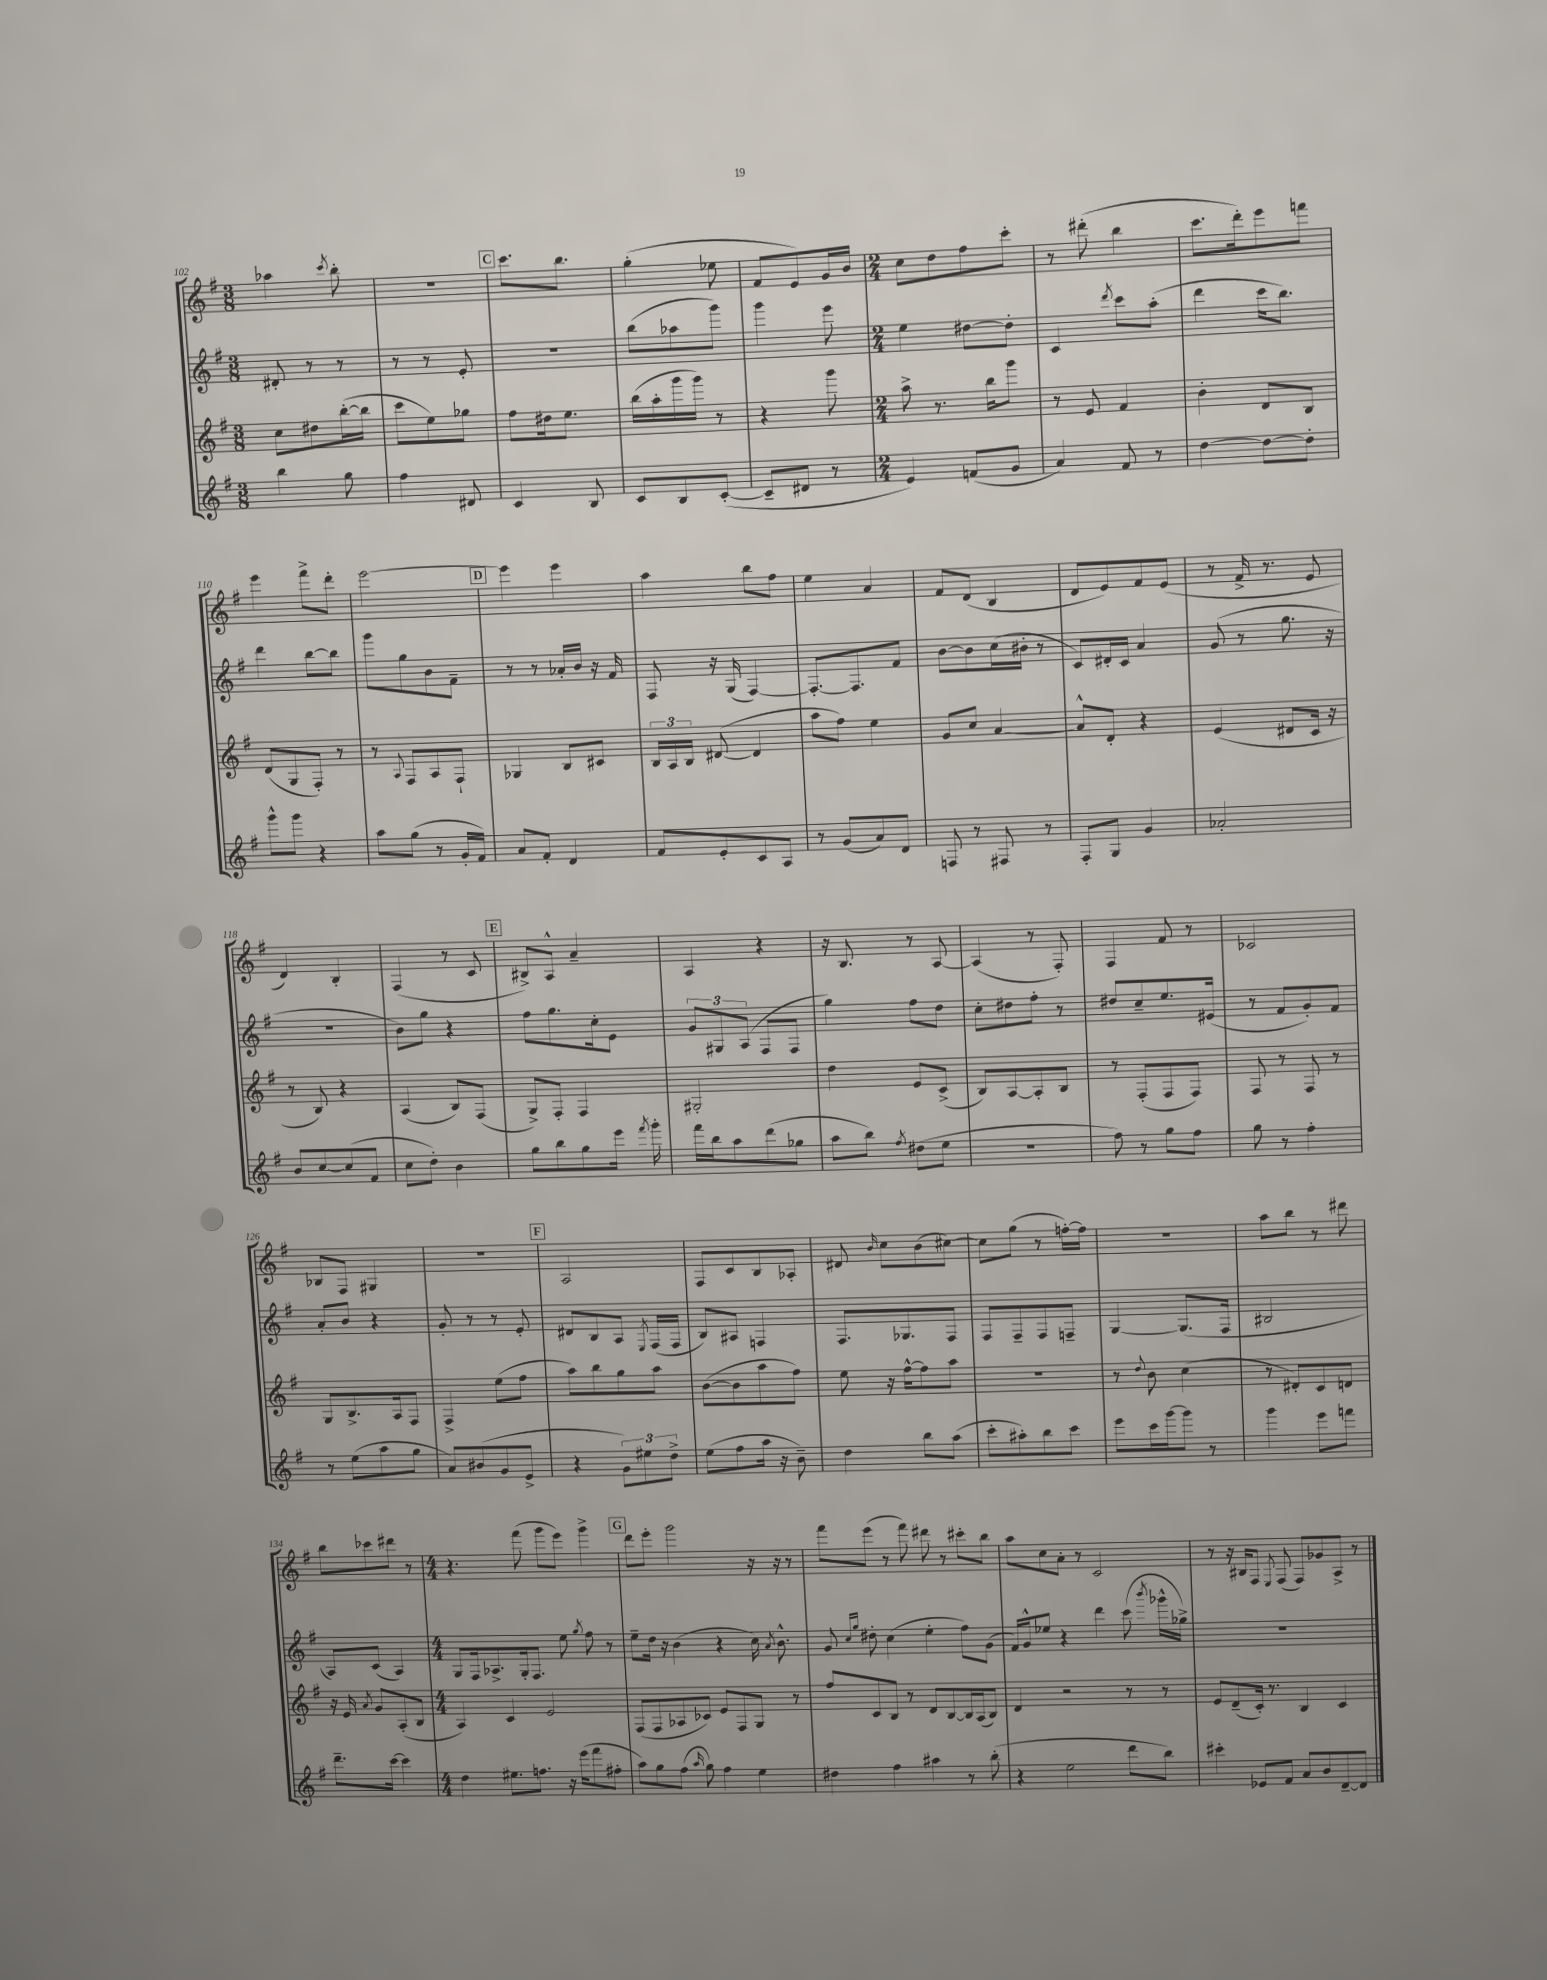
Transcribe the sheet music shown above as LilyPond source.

<<
\new StaffGroup <<
\new Staff = "s0" {
    \clef treble \key g \major \numericTimeSignature \time 3/8
    \autoBeamOff aes''4 \acciaccatura { c'''8 } b''8-. |
    R4. |
    \mark \markup { \box "C" } c'''8.[ b''8.] |
    g''4-.( ees''8 |
    fis'8[ e'8) g'16 b'16] |
    \numericTimeSignature \time 2/4 c''8[ d''8 fis''8 c'''8]-. |
    r8 dis'''8-.( b''4 |
    c'''8.[ d'''16-.) e'''8 f'''8] |
    e'''4 fis'''8[-> d'''8]-. |
    e'''2~ |
    \mark \markup { \box "D" } e'''4 e'''4 |
    a''4 b''8[ fis''8] |
    e''4 a'4 |
    fis'8[ d'8]( b4 |
    d'8[ e'8) fis'8 e'8]( |
    r8 fis'16-> r8. e'8 |
    d'4) b4-. |
    fis4( r8 c'8 |
    \mark \markup { \box "E" } bis8[->) a8]-^ a'4-- |
    a4 r4 |
    r16 b8. r8 a8~ |
    a4( r8 fis8-.) |
    fis4 fis'8 r8 |
    ces'2 |
    bes8[ fis8] gis4 |
    r2 |
    \mark \markup { \box "F" } a2 |
    fis8[ c'8 b8 aes8]-. |
    dis'8 \grace { b'16 } c''8[ b'8( cis''8]~) |
    cis''8[ g''8]( r8 f''16[~-.) f''16] |
    r2 |
    a''8[ b''8] r8 dis'''8 |
    b''8[ ces'''8 dis'''8] r8 |
    \numericTimeSignature \time 4/4 r4. fis'''8( g'''8[ e'''8]) g'''4-> |
    \mark \markup { \box "G" } d'''8[ e'''8]-. g'''2 r16 r16 r8 |
    fis'''8[ e'''8]( r8 fis'''8) dis'''8 r8 cis'''8[-. b''8] |
    a''8[ c''8 a'8]-. r8 c'2 |
    r8 r16 bis16[ fis8] \acciaccatura { e8 } fis8( fis8[) ges'8 a8]-> r8 \bar "|." |
}
\new Staff = "s1" {
    \clef treble \key g \major \numericTimeSignature \time 3/8
    \autoBeamOff dis'8-. r8 r8 |
    r8 r8 e'8-. |
    \mark \markup { \box "C" } R4. |
    b''8[( aes''8 g'''8]) |
    g'''4 e'''8 |
    \numericTimeSignature \time 2/4 e''4 dis''8[~ dis''8]-. |
    c'4 \acciaccatura { d'''8 } c'''8[ a''8]-.( |
    d'''4 c'''16[ b''8.]) |
    d'''4 b''8[~ b''8] |
    g'''8[ g''8 b'8 fis'8]-- |
    \mark \markup { \box "D" } r8 r8 aes'16[-. b'16] r16 fis'16 |
    fis8 r16 g16( fis4~) |
    fis8.[~-. fis8. fis'8] |
    b'8[~ b'8 c''16( bis'16]-. r8 |
    c'8[) dis'16-. c'16] a'4 |
    g'8( r8 g''8. r16 |
    R2 |
    b'8[) g''8] r4 |
    \mark \markup { \box "E" } fis''8[ g''8. c''16-. e'8] |
    \tuplet 3/2 { g'8[ gis8 a8]( } fis8[ fis8] |
    g''4) fis''8[ d''8] |
    c''8[-. dis''8 fis''8]-. r8 |
    dis''8[ c''8-- e''8. eis'16]( |
    r8 fis'8[ g'8-.) fis'8] |
    a'8[-. b'8] r4 |
    g'8-. r8 r8 e'8-. |
    \mark \markup { \box "F" } dis'8[ b8 a8] \acciaccatura { e8 } fis16[( fis16] |
    b8[) ais8] f4 |
    fis8.[ ges8. fis8] |
    fis8[ fis8-- fis8 f8]-- |
    g4~ g8.[( fis16] |
    bis2 |
    a8[) c'8]( a4) |
    \numericTimeSignature \time 4/4 g8[ fis16 aes8.-> g16-. fis8.] e''8 \acciaccatura { g''8 } fis''8 r8 |
    \mark \markup { \box "G" } e''8[-- d''16] r16 b'4( r4 c''16) \acciaccatura { a'8 } b'8.-^ |
    g'8 \grace { c''16[ g''16] } dis''8-. c''4( e''4-. fis''8[) g'8]( |
    fis'16[) g'16-^ ees''8] r4 d'''4 c'''8( \acciaccatura { b'''8 } ges'''16[-^ ges''16]->) |
    R1 \bar "|." |
}
\new Staff = "s2" {
    \clef treble \key g \major \numericTimeSignature \time 3/8
    \autoBeamOff c''8[ dis''8 b''16~-.( b''16] |
    c'''8[ e''8) ges''8] |
    \mark \markup { \box "C" } fis''8[ dis''16 e''8.] |
    b''16[( a''16-. g'''16 g'''16]) r8 |
    r4 g'''8 |
    \numericTimeSignature \time 2/4 a''8-> r8. b''16[ g'''8] |
    r8 e'8 fis'4 |
    b'4-. d'8[ b8] |
    d'8[( g8 fis8]-.) r8 |
    r8 \appoggiatura { a8 } fis8[ a8 fis8]-! |
    \mark \markup { \box "D" } ges4 b8[ cis'8] |
    \tuplet 3/2 { b16[ a16 b16] } dis'8~( dis'4 |
    a''8[ fis''8]) e''4 |
    g'8[ c''8] a'4~ |
    a'8[-^ d'8]-. r4 |
    e'4( dis'8[ c'16] r16 |
    r8 b8) r4 |
    a4( b8[) fis8]( |
    \mark \markup { \box "E" } g8[->) fis8]-. fis4 |
    gis2-. |
    d''4 e'8[ c'8]->( |
    b8[) a8~ a8-. b8] |
    r8 fis8[-.( fis8 fis8]) |
    fis8 r8 fis8 r8 |
    g8[ b8.-> a16 fis8] |
    fis4-> e''8[( fis''8] |
    \mark \markup { \box "F" } a''8[) b''8 g''8 a''8] |
    b'8[~( b'8 a''8 fis''8]) |
    e''8 r16 fis''16[~-^ fis''8 a''8] |
    R2 |
    r8 \appoggiatura { d''8 } b'8 c''4( |
    r8 dis'8[-.) c'8 d'8] |
    r16 e'16 \acciaccatura { a'8 } g'8[ a8-.( b8] |
    \numericTimeSignature \time 4/4 a4) c'4 e'2 |
    \mark \markup { \box "G" } fis8[( fis8 aes8 ces'8]) e'8[ fis8 g8] r8 |
    fis''8[ c'8 b8] r8 d'8[ b8~ b16 a16( b8]) |
    d'4 r2 r8 r8 |
    e'8[ d'8--( c'16]-.) r8. b4 c'4 \bar "|." |
}
\new Staff = "s3" {
    \clef treble \key g \major \numericTimeSignature \time 3/8
    \autoBeamOff b''4 g''8 |
    fis''4 dis'8 |
    \mark \markup { \box "C" } c'4 b8 |
    c'8[ b8 c'8]~-.( |
    c'8[-- dis'8] r8 |
    \numericTimeSignature \time 2/4 e'4) f'8[( g'8] |
    a'4) fis'8 r8 |
    d''4~ d''8[~ d''8]-. |
    g'''8[-^ g'''8] r4 |
    a''8[ g''8]( r8 g'16[-. fis'16]) |
    \mark \markup { \box "D" } a'8[ fis'8]-. d'4 |
    fis'8[ e'8-. c'8 a8] |
    r8 g'8[( a'8) d'8] |
    f8 r8 fis8 r8 |
    fis8[-. g8] g'4 |
    aes'2-. |
    b'8[ c''8~ c''8( fis'8] |
    c''8[ d''8]-.) b'4 |
    \mark \markup { \box "E" } g''8[ b''8 g''8 e'''16] \acciaccatura { fis'''8 } g'''16-. |
    fis'''16[ b''16 a''8 d'''8( ges''8] |
    a''8[ b''8]) \acciaccatura { fis''8 } dis''8[( e''8] |
    R2 |
    fis''8) r8 g''8[ fis''8] |
    g''8 r8 fis''4-. |
    r8 e''8[( a''8 g''8] |
    a'8[) bis'8( g'8 e'8]-> |
    \mark \markup { \box "F" } r4 \tuplet 3/2 { g'8[) eis''8 d''8]-> } |
    e''8[( fis''8 a''16] r16 b'8--) |
    d''4 b''8[ a''8]( |
    c'''8[-. ais''8-.) b''8 c'''8] |
    e'''8[ c'''16 g'''16~ g'''8] r8 |
    g'''4 e'''8[ f'''8] |
    d'''8.[-- c'''16]~ c'''4 |
    \numericTimeSignature \time 4/4 d''4 eis''8.[ f''8.] r16 e'''16[( fis'''8 fis''8]-. |
    \mark \markup { \box "G" } a''8[) g''8 fis''8]( \grace { a''16 } g''8) fis''4 e''4 |
    dis''4 fis''4 ais''4 r8 b''8-.( |
    r4 e''2 d'''8[ b''8]) |
    cis'''4-. ees'8[ fis'8] a'8[ b'8 d'8~-- d'8] \bar "|." |
}
>>
>>
\layout { \context { \Score currentBarNumber = #102 } }
